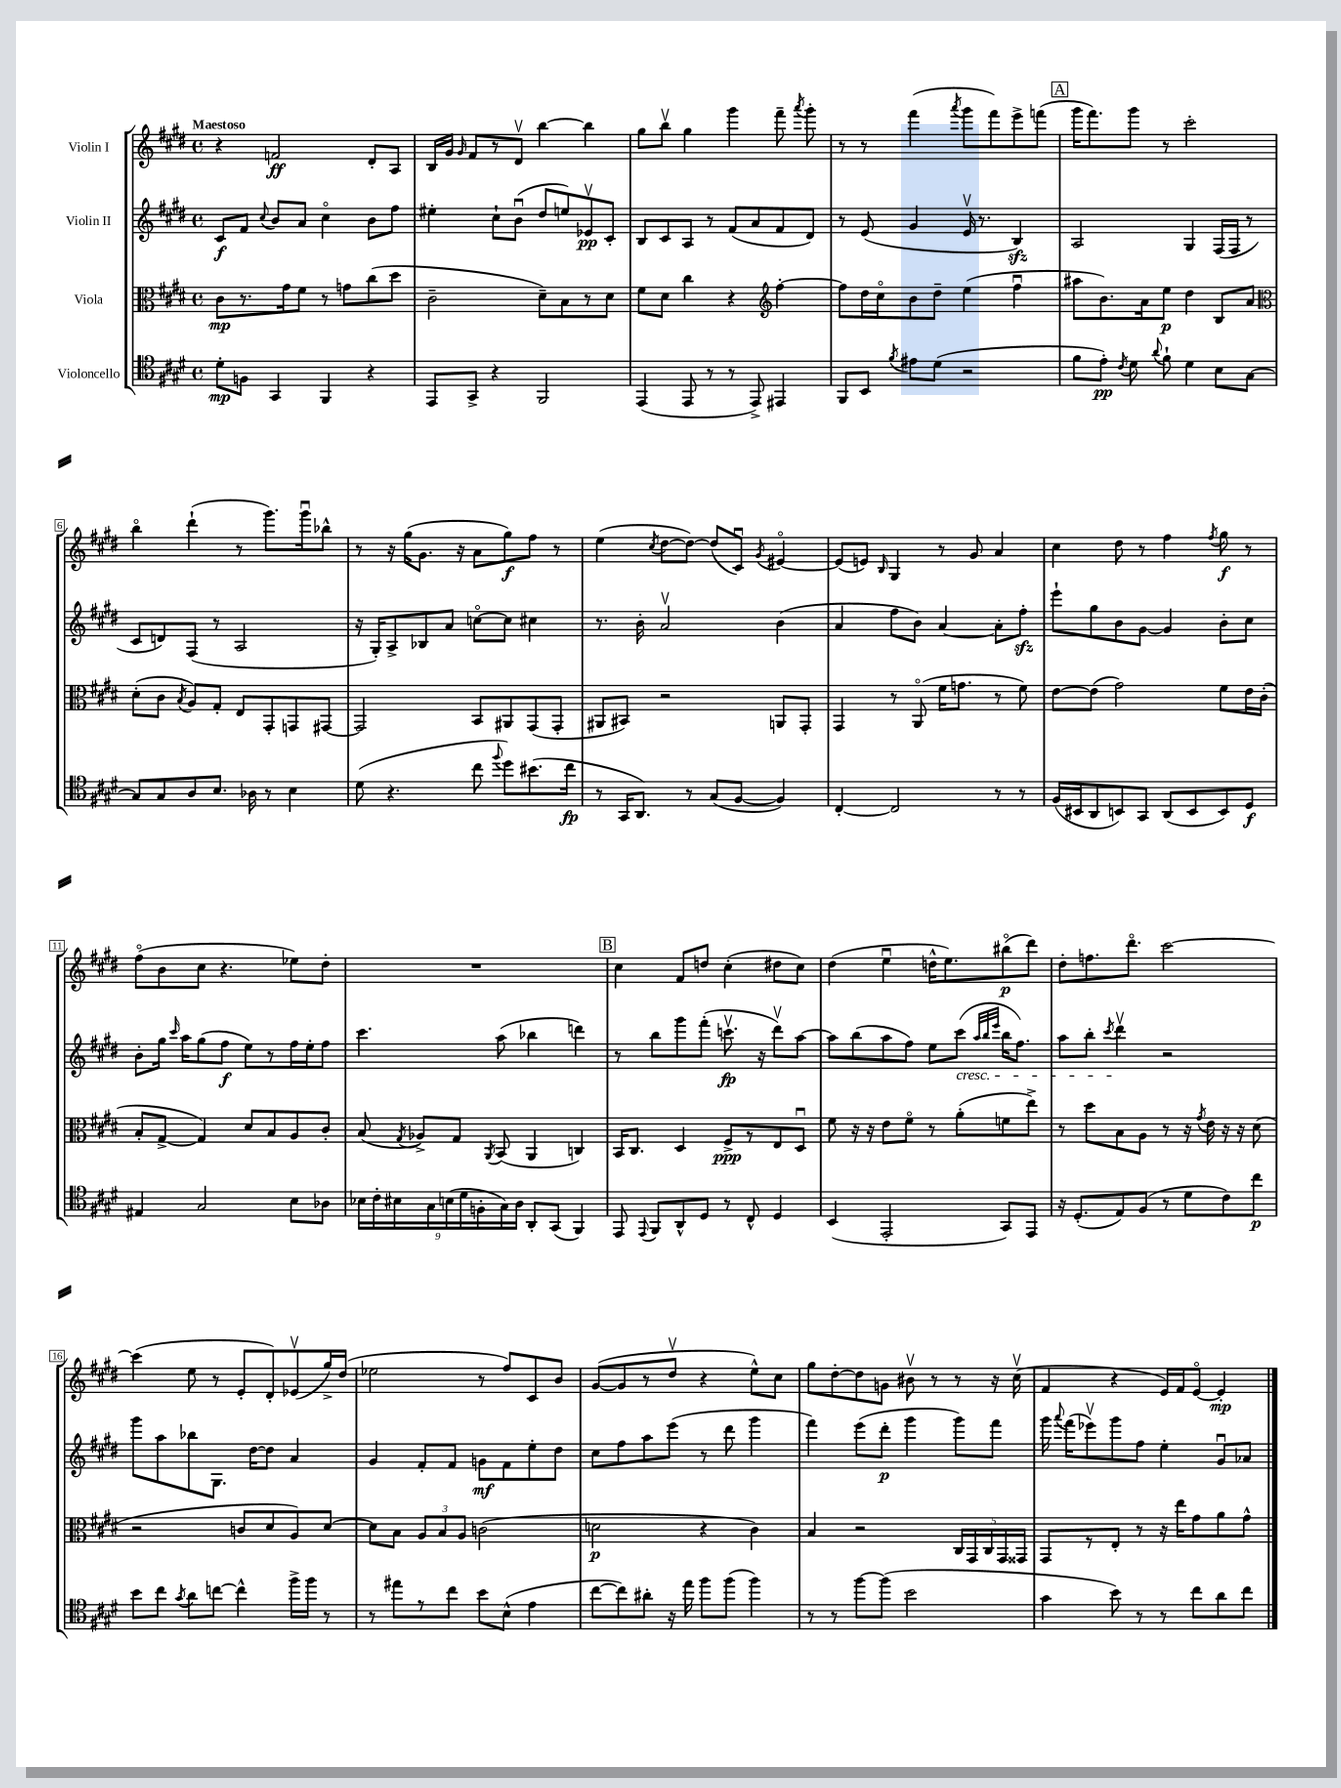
<<
\new StaffGroup <<
\new Staff = "s0" \with { instrumentName = "Violin I" } {
    \clef treble \key e \major \defaultTimeSignature \time 4/4 \tempo "Maestoso"
    \autoBeamOff r4 f'2\ff dis'8[-. a8] |
    b16[ gis'16] \grace { gis'16 } fis'8[ r8 dis'8]\upbow b''4~ b''4 |
    gis''8[ b''8]\upbow gis''4 gis'''4 fis'''8-- \acciaccatura { a'''8 } gis'''8-. |
    r8 r8 fis'''4( \acciaccatura { a'''8 } gis'''8[ fis'''8) e'''8-> f'''8]( |
    \mark \markup { \box "A" } gis'''16[ fis'''8.) gis'''8] r8 cis'''2-. |
    b''4\flageolet dis'''4-!( r8 gis'''8.[) gis'''16\downbow bes''8]-^ |
    r8 r16 gis''16[( gis'8.] r16 a'8[ gis''8\f) fis''8] r8 |
    e''4( \acciaccatura { cis''8 } dis''8[~ dis''8]~) dis''8[( cis'8]\downbow) \acciaccatura { gis'8 } eis'4~\flageolet |
    eis'8[( e'8]) \grace { b16 } gis4 r8 gis'8 a'4 |
    cis''4 dis''8 r8 fis''4 \acciaccatura { fis''8 } gis''8\f r8 |
    fis''8[\flageolet( b'8 cis''8] r4. ees''8[) dis''8]-. |
    R1 |
    \mark \markup { \box "B" } cis''4 fis'8[ d''8] cis''4-.( dis''8[ cis''8]) |
    dis''4( e''4\downbow d''16[-^ e''8.) bis''8\flageolet\p( dis'''8]) |
    dis''8[-. f''8. dis'''8.]\flageolet cis'''2~ |
    cis'''4( e''8 r8 e'8[-. dis'8-.) ees'8\upbow( gis''16->) dis''16]( |
    ees''2 r8 fis''8[) cis'8 b'8] |
    gis'8[~( gis'8 r8 dis''8]\upbow r4 e''8[-^) cis''8] |
    gis''8[ dis''8~-. dis''8 g'8] bis'8\upbow r8 r8 r16 cis''16\upbow( |
    fis'4 r4 e'16[) fis'16 e'8]~\flageolet e'4-.\mp \bar "|." |
}
\new Staff = "s1" \with { instrumentName = "Violin II" } {
    \clef treble \key e \major \defaultTimeSignature \time 4/4
    \autoBeamOff cis'8[\f fis'8] \appoggiatura { cis''8 } b'8[ a'8] cis''4\flageolet b'8[ fis''8] |
    eis''4-. cis''8[-! b'8]\downbow( dis''8[ e''8) ees'8\upbow\pp cis'8]-. |
    b8[ cis'8 a8] r8 fis'8[( a'8 fis'8 dis'8]) |
    r8 e'8( gis'4 e'16\upbow r8. b4\sfz) |
    \mark \markup { \box "A" } a2 gis4 fis16[( fis16] r8 |
    cis'8[ d'8) fis8]( r8 a2 |
    r16 gis16[-.) a8-> bes8 a'8] c''8[~\flageolet c''8] cis''4 |
    r8. b'16-. a'2\upbow b'4( |
    a'4 fis''8[ b'8]) a'4~ a'8[-. fis''8]-.\sfz |
    e'''8[-! gis''8 b'8 gis'8]~ gis'4 b'8[-. cis''8] |
    b'8[-. gis''16] \grace { cis'''16 } a''16[ gis''8( fis''8]\f e''8[) r8 fis''16 e''16-. fis''8] |
    cis'''4. a''8( bes''4 d'''4) |
    \mark \markup { \box "B" } r8 b''8[ gis'''8 fis'''8]-.( c'''8.\upbow\fp r16 dis'''8[\upbow) a''8]~ |
    a''8[ b''8( a''8 fis''8]) e''8[ cis'''8]\cresc( \grace { a''32[ b''32 e'''32] } b''16[ fis''8.]) |
    a''8[ b''8]-. \acciaccatura { cis'''8 } dis'''4\upbow\! r2 |
    gis'''8[ a''8 bes''8 gis8.] dis''16[~ dis''8] a'4 |
    gis'4 fis'8[-. fis'8] g'8[\mf fis'8 e''8-. dis''8] |
    cis''8[ fis''8 a''8 e'''8]( r8 dis'''8 gis'''4 |
    fis'''4) e'''8[( dis'''8]-.\p gis'''4 gis'''8[) fis'''8] |
    gis'''16 \appoggiatura { a'''8 } fis'''16[( ees'''8\upbow) gis'''8 fis''8] e''4-. gis'8[\downbow aes'8] \bar "|." |
}
\new Staff = "s2" \with { instrumentName = "Viola" } {
    \clef alto \key e \major \defaultTimeSignature \time 4/4
    \autoBeamOff cis'8[\mp r8. gis'16 fis'8] r8 g'8[ cis''8( dis''8] |
    cis'2-- dis'8[--) b8 r8 dis'8] |
    fis'8[ dis'8] cis''4 r4 \clef treble fis''4~-. |
    fis''8[ dis''16 cis''16\flageolet b'8 dis''8]-- e''4( fis''4\downbow |
    \mark \markup { \box "A" } ais''8[ b'8.) a'16 e''8]\p dis''4 b8[ a'8] |
    \clef alto dis'8[-.( cis'8] \acciaccatura { b8 } a8[) gis8]-. e8[ gis,8-. g,8 gis,8]~ |
    gis,2 b,8[ ais,8 gis,8( gis,8]-. |
    ais,8[ bis,8]) r2 a,8[ gis,8]-. |
    gis,4 r8 a,8\flageolet( fis'16[ g'8.] r8 fis'8) |
    e'8[~ e'8]( gis'2) fis'8[ e'16 cis'16]-.( |
    b8[-. gis8]~-> gis4) dis'8[ b8 a8 cis'8]-. |
    b8( \acciaccatura { gis8 } aes8[->) gis8] \acciaccatura { a,8 } b,8( a,4 c4) |
    \mark \markup { \box "B" } b,16[ cis8.] dis4 fis8[->\ppp r8 e8 dis8]\downbow |
    fis'8 r16 r16 e'8[ fis'8]\flageolet r8 a'8[-.( f'8 e''8]->) |
    r8 dis''8[ b8 a8] r8 r16 \acciaccatura { gis'8 } e'16 r16 r16 dis'8( |
    r2 c'8[ dis'8 a8) dis'8]~ |
    dis'8[ b8] \tuplet 3/2 { a8[ b8 a8] } c'2( |
    d'2\p r4 cis'4) |
    b4 r2 \tuplet 5/4 { cis16[ gis,16 cis16 gis,16 gisis,16] } |
    gis,8[ r8 e8]-. r8 r16 e''16[ gis'8 a'8 gis'8]-^ \bar "|." |
}
\new Staff = "s3" \with { instrumentName = "Violoncello" } {
    \clef tenor \key e \major \defaultTimeSignature \time 4/4
    \autoBeamOff dis'8[-.\mp f8] gis,4 fis,4 r4 |
    e,8[ gis,8]-> r4 fis,2 |
    e,4( e,8 r8 r8 e,8->) eis,4 |
    fis,8[ b,8] \acciaccatura { fis'8 } eis'8[ dis'8]( r2 |
    \mark \markup { \box "A" } fis'8[ e'8]-.\pp) \acciaccatura { cis'8 } dis'8 \appoggiatura { a'8 } fis'8-! dis'4 b8[ gis8]~ |
    gis8[ gis8 a8 b8.] aes16 r8 b4 |
    dis'8( r4. cis''8 \appoggiatura { fis''8 } dis''8[) bis'8.( cis''16]\fp |
    r8 gis,16[ a,8.]) r8 gis8[( fis8]~ fis4) |
    cis4~-. cis2 r8 r8 |
    fis16[( bis,16 a,8 b,8) gis,8] a,8[( b,8 b,8) dis8]\f |
    eis4 gis2 b8[ aes8] |
    \tuplet 9/8 { bes16[ cis'16-. bis16 gis16 b16( dis'16 f16-. gis16) a16] } a,8[-. gis,8]( fis,4) |
    \mark \markup { \box "B" } e,8 \appoggiatura { e,8 } fis,8[ a,8-^ dis8] r8 cis8-^ dis4 |
    b,4( e,2-. gis,8[) e,8] |
    r16 dis8.[-.( e8) fis8]( r8 dis'8[ cis'8) cis''8]\p |
    b'8[ cis''8] \acciaccatura { gis'8 } a'8[ c''8]~ c''4-^ fis''16[-> fis''16] r8 |
    r8 eis''8[ r8 cis''8] b'8[ b8]-^( e'4 |
    cis''8[~ cis''8) ais'8]-. r16 e''16 fis''8[ fis''8]( fis''4) |
    r8 r8 fis''8[~ fis''8]( b'2 |
    gis'4 b'8) r8 r8 cis''8[ a'8 cis''8] \bar "|." |
}
>>
>>
\layout { \context { \Score \override BarNumber.stencil = #(make-stencil-boxer 0.1 0.3 ly:text-interface::print) } }
